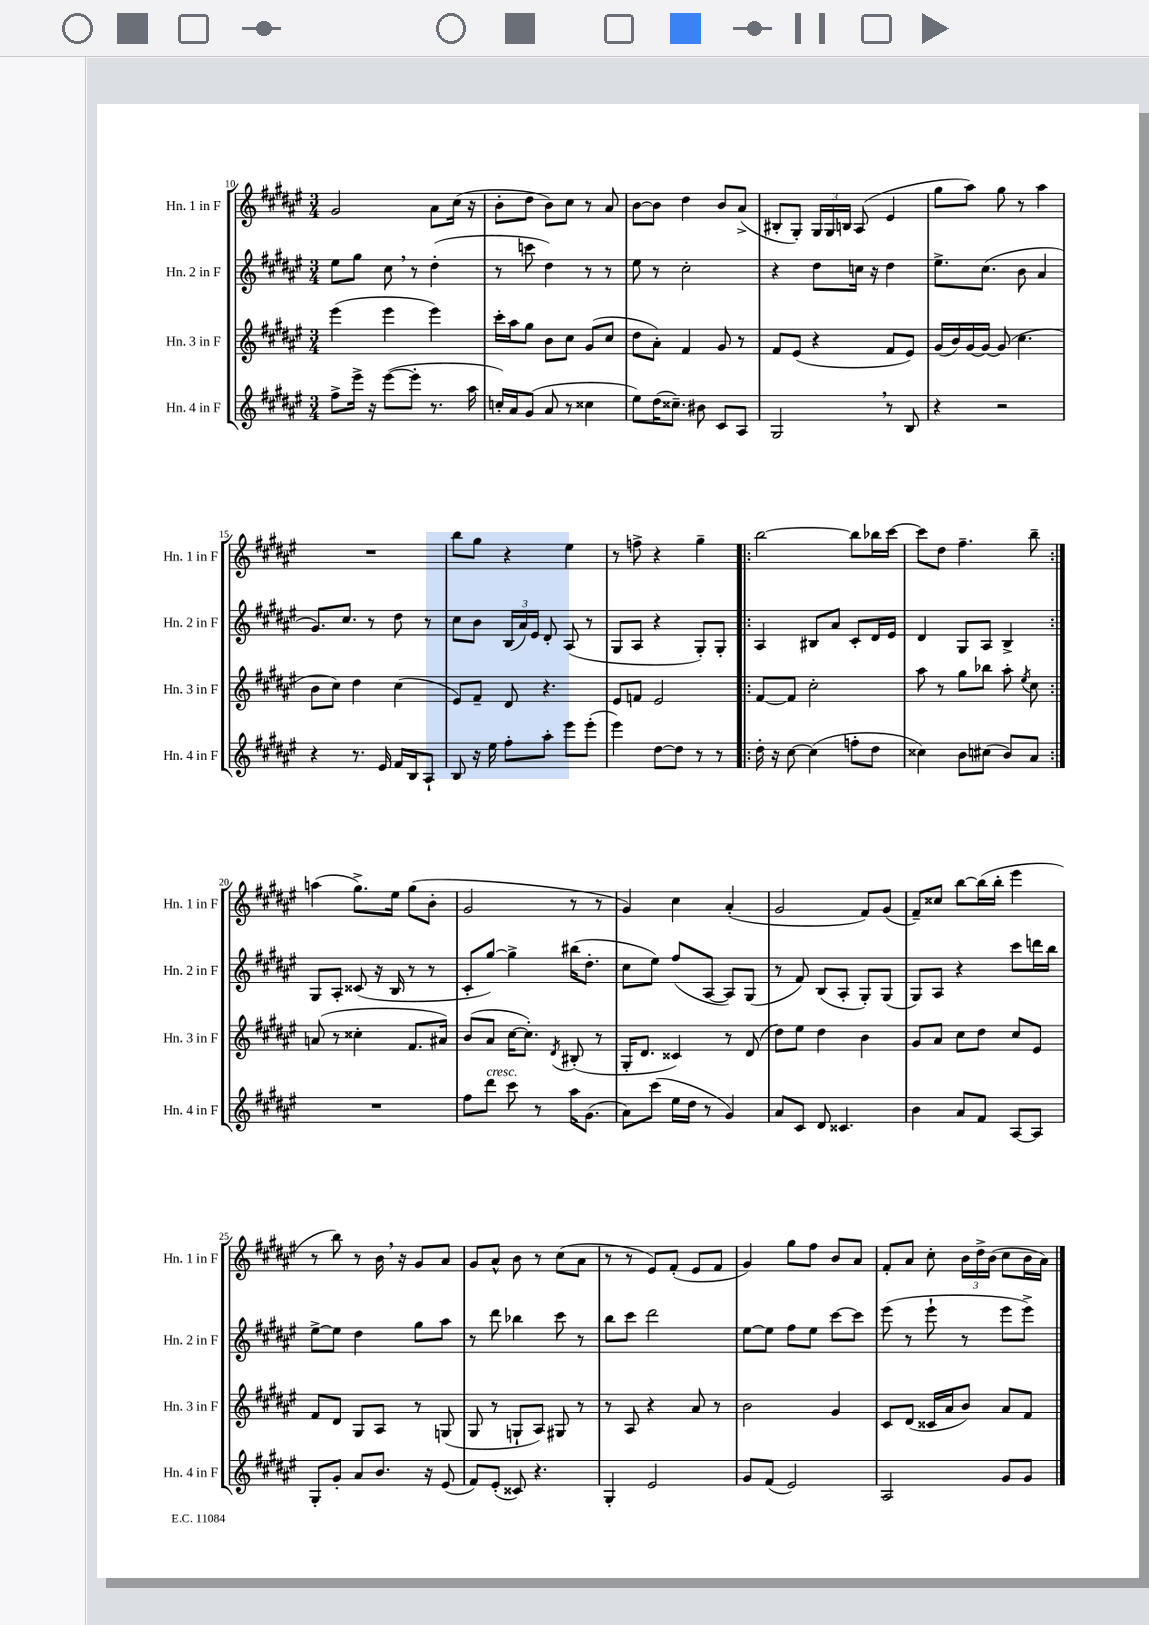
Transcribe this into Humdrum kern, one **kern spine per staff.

**kern	**kern	**kern	**kern
*part4	*part3	*part2	*part1
*staff4	*staff3	*staff2	*staff1
*I"Hn. 4 in F	*I"Hn. 3 in F	*I"Hn. 2 in F	*I"Hn. 1 in F
*I'Hn. 4 in F	*I'Hn. 3 in F	*I'Hn. 2 in F	*I'Hn. 1 in F
*clefG2	*clefG2	*clefG2	*clefG2
*k[f#c#g#d#a#e#]	*k[f#c#g#d#a#e#]	*k[f#c#g#d#a#e#]	*k[f#c#g#d#a#e#]
*M3/4	*M3/4	*M3/4	*M3/4
=10	=10	=10	=10
8ff#^\L	(4eee#\	8ee#\L	2g#/
16eee#^\Jk	.	8gg#\J	.
16r	.	.	.
([8eee#\L	4eee#\	8cc#,\	.
8eee#'\J]	.	8r	.
8.r	4eee#\)	(4dd#'\	8a#\L
.	.	.	(16cc#\Jk
16aa#\	.	.	16r
=11	=11	=11	=11
16ccn'/LL)	16ccc#'\LL	8r	8b'\L
16a#/J	16aa#\J	.	.
(8g#/J	8gg#\J	8cccn\	8dd#\J
8a#/	8b\L	4dd#\)	8b\L)
8r	8cc#\J	.	8cc#\J
4cc##X\	(8g#/L	8r	8r
.	8cc#/J	8r	8a#/
=12	=12	=12	=12
8ee#\L)	8dd#\L	8ee#\	[8b\L
(16dd#\K	8a#'\J)	8r	8b\J]
8.cc##X~\J)	.	.	.
.	4f#/	2cc#'\	4dd#\
8b#X\	.	.	.
8c#/L	8g#/	.	8b/L
8A#/J	8r	.	(8a#^/J
=13	=13	=13	=13
2G#,/	8f#/L	4r	8B#X'/L
.	(8e#/J	.	8G#'/J)
.	4r	8dd#\L	24G#/LL
.	.	.	24G#/
.	.	.	24Bn/JJ
.	.	16ccn\Jk	(8A#/
.	.	16r	.
8r	8f#/L	4dd#\	4e#/
8B/	8e#/J)	.	.
=14	=14	=14	=14
4r	(16g#/LL	8.ee#^\L	8gg#\L
.	16b/)	.	.
.	[16g#/	.	8aa#\J)
.	16g#/JJ_	(8.cc#\J	.
2r	(8g#/]	.	8gg#\
.	4.cc#\	8b\	8r
.	.	4a#/	4aa#\
!!LO:LB:g=z
=15	=15	=15	=15
4r	8b\L	8.g#/L)	2.r
.	8cc#\J)	.	.
.	.	8.cc#/J	.
8.r	4dd#\	.	.
.	.	8r	.
16e#/	.	.	.
16f#/LL	(4cc#\	8dd#\	.
16B/J	.	.	.
8A#`/J	.	8r	.
=16	=16	=16	=16
8B/	8e#/L)	8cc#\L	8bb\L
16r	8f#~/J	8b\J	8gg#\J
16ee#\	.	.	.
8ff#'\L	8d#/	(24B/LL	4r
.	.	24a#/)	.
.	.	24e#/JJ	.
8aa#'\J	4.r	8d#'/	.
8eee#\L	.	(8A#/	4ee#\
(8eee#'\J	.	8r	.
=17	=17	=17	=17
4eee#\)	8e#/L	8G#/L	8r
.	8fn/J	8A#/J	8ffn^\
[8dd#\L	2e#/	4r	4r
8dd#\J]	.	.	.
8r	.	8G#'/L)	4gg#~\
8r	.	8G#'/J	.
=18!|:	=18!|:	=18!|:	=18!|:
16dd#'\	[8f#/L	4A#/	[2bb\
16r	.	.	.
[8cc#\	8f#/J]	.	.
(4cc#\]	2cc#'\	8B#X/L	.
.	.	8a#/J	.
8ffn'\L	.	8c#'/L	8bb\L]
8dd#\J	.	16d#/L	16bb-X\L
.	.	16e#/JJ	[16ccc#\JJ
=19	=19	=19	=19
4cc##X\)	8aa#\	4d#/	8ccc#\L]
.	8r	.	8dd#\J
8b\L	8gg#\L	8G#/L	4.ff#~\
(8cc#X\J	8bb-X\J	8A#/J	.
8b/L)	8aa#'\	4B^/	.
.	8qee#/	.	.
8a#/J	8cc#\	.	8bb~\
!!LO:LB:g=z
=20:|!	=20:|!	=20:|!	=20:|!
2.r	(8an/	8G#/L	(4aan\
.	8r	8A#'/J	.
.	4cc##X'\	(8c##X/	8.gg#^\L)
.	.	16r	.
.	.	16B/	16ee#\Jk
.	8.f#/L	8r	(8gg#\L
.	.	8r	8b'\J
.	16a#X/Jk)	.	.
=21	=21	=21	=21
8ff#\L	(8b/L	8c#'/L	2g#/
!LO:TX:a:i:t=cresc.	!	!	!
8ddd#\J	8a#/J	[8gg#/J)	.
8ccc#\	[16cc#\KL	4gg#^\]	.
.	8.cc#'\J])	.	.
8r	.	.	.
.	8qd#/	.	.
16aa#\KL	(8B#X'/	(16bb#X\KL	8r
(8.g#\J	.	8.dd#'\J	.
.	8r	.	8r
=22	=22	=22	=22
8a#\L)	16G#'/KL	8cc#\L	4g#/)
.	8.d#/J	.	.
(8ccc#\J	.	8ee#\J)	.
16ee#\LL	4c##X/)	(8ff#/L	4cc#\
16dd#\JJ	.	.	.
8r	.	[8A#/J	.
4g#/)	8r	8A#/L])	(4a#'/
.	(8d#/	(8G#/J	.
=23	=23	=23	=23
8a#/L	8dd#\L)	8r	2g#/
8c#/J	8ee#\J	8f#/)	.
8d#/	4dd#\	(8B/L	.
4.c##X/	.	8A#'/J	.
.	4b\	8G#'/L)	8f#/L)
.	.	(8G#/J	(8g#/J
=24	=24	=24	=24
4b\	8g#/L	8G#/L)	8f#~/L)
.	8a#/J	8A#/J	8cc##X/J
8a#/L	8cc#\L	4r	[8bb\L
8f#/J	8dd#\J	.	(16bb\L]
.	.	.	16bb'\JJ
[8A#/L	8cc#/L	8ccc#\L	4eee#\
8A#/J]	8e#/J	16dddn\L	.
.	.	16bb\JJ	.
!!LO:LB:g=z
=25	=25	=25	=25
8G#'/L	8f#/L	[8ee#^\L	8r
8g#'/J	8d#/J	8ee#\J]	8bb\)
8a#/L	8G#/L	4dd#\	8r
8.b/J	8A#/J	.	16b,\
.	.	.	16r
.	8r	8gg#\L	8g#/L
16r	.	.	.
(8e#/	(8Gn/	8aa#\J	8a#/J
=26	=26	=26	=26
8f#/L)	8G#/	8r	8g#/L
(8e#'/J	8r	8ddd#\	8a#^^/J
8c##X/)	8Gn`/L	4bb-X\	8b\
4.r	8A#/J)	.	8r
.	8G#X/	8ccc#\	(8cc#\L
.	8r	8r	8a#\J
=27	=27	=27	=27
4G#'/	8r	8bb\L	8r
.	8A#/	8ccc#\J	8r
2e#/	4r	2ddd#\	8e#/L)
.	.	.	(8f#'/J
.	8a#/	.	8e#/L
.	8r	.	8f#/J
=28	=28	=28	=28
8g#/L	2b\	[8ee#\L	4g#/)
(8f#/J	.	8ee#\J]	.
2e#/)	.	8ff#\L	8gg#\L
.	.	8ee#\J	8ff#\J
.	4g#/	[8ccc#\L	8b/L
.	.	8ccc#\J]	8a#/J
=29	=29	=29	=29
2A#/	8c#/L	(8eee#\	8f#'/L
.	(8d#/J	8r	8a#/J
.	16c##X/LL	8eee#`\	8cc#'\
.	16a#/J	.	.
.	8b/J)	8r	24b\LL
.	.	.	24dd#^\
.	.	.	(24b\JJ
8g#/L	8a#/L	8eee#\L	8cc#\L
8g#/J	8f#/J	8eee#^\J)	16b\L
.	.	.	16a#\JJ)
==	==	==	==
*-	*-	*-	*-
